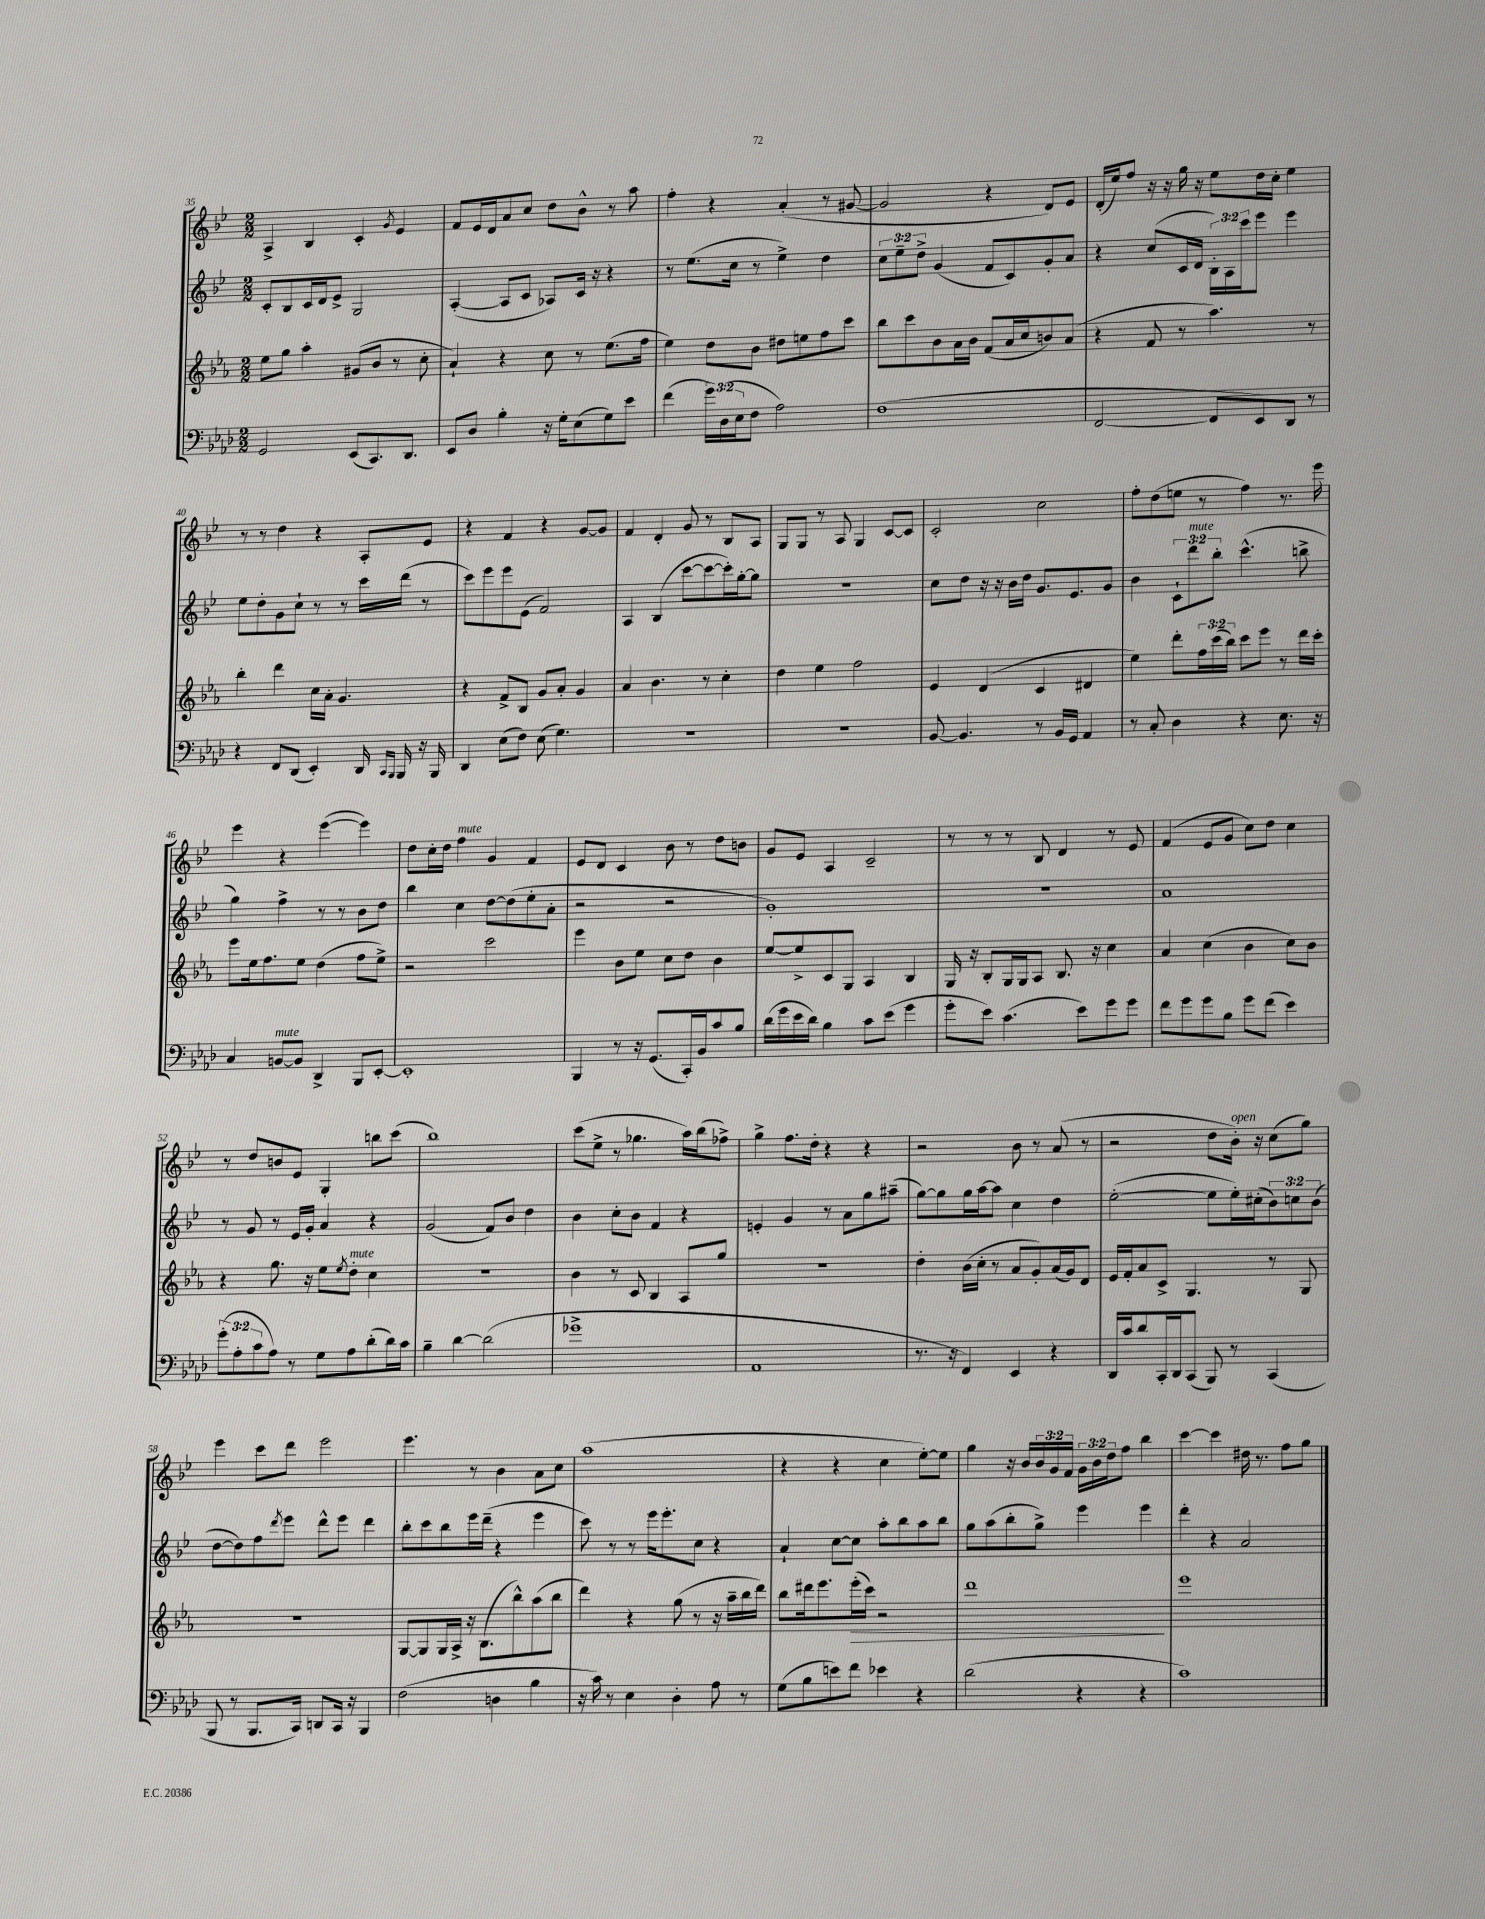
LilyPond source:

<<
\new StaffGroup <<
\new Staff = "s0" {
    \clef treble \key bes \major \numericTimeSignature \time 2/2 \override Staff.TupletNumber.text = #tuplet-number::calc-fraction-text
    a4-> bes4 c'4-. \acciaccatura { g'8 } ees'4 |
    f'8 ees'16 d'16 a'8 c''8 d''8 bes'8-^ r8 a''8 |
    f''4-. r4 a'4-.( r8 gis'8~ |
    gis'2 r4 d'8) ees'8 |
    d'16-.( ees''16) f''8 r16 r16 g''16 r16 ees''8 d''16 c''16-. ees''4 |
    r8 r8 d''4 r4 a8-. ees'8 |
    r4 f'4 r4 g'8~ g'8 |
    f'4 d'4-. g'8 r8 bes8 a8 |
    g8 g8 r8 a8 g4 c'8~ c'8 |
    c'2-. c''2 |
    f''8-. d''8( e''8 r8 f''4) r8. ees'''16 |
    ees'''4 r4 ees'''4~( ees'''4) |
    d''8 c''16-. d''16 f''4^\markup { \italic "mute" } g'4 f'4 |
    ees'8 d'8 c'4 bes'8 r8 d''8 b'8 |
    g'8 ees'8 a4 c'2-- |
    r8 r8 r8 bes8 d'4 r8 ees'8 |
    f'4( ees'8 g'8 c''8) d''8 c''4 |
    r8 d''8 b'8 ees'8 g4-. b''8 c'''8( |
    bes''1) |
    c'''8( ees''8-> r8 ges''4. a''16) bes''16( fes''8->) |
    g''4-> f''8. d''16-. r4 r4 |
    r2 bes'8 r8 a'8( r8 |
    r2 d''8 bes'16-.^\markup { \italic "open" }) r16 c''8( g''8) |
    ees'''4 c'''8 d'''8 ees'''2 |
    ees'''4. r8 bes'4 a'8 c''8 |
    a''1( |
    r4 r4 c''4 ees''8~-.) ees''8 |
    g''4 r16 bes'16 \tuplet 3/2 { bes'16 g'16 f'16 } \tuplet 3/2 { g'16 bes'16 d''16 } f''8 bes''4 |
    c'''4~ c'''4 dis''16 r8. f''8 g''8 \bar "|." |
}
\new Staff = "s1" {
    \clef treble \key bes \major \numericTimeSignature \time 2/2 \override Staff.TupletNumber.text = #tuplet-number::calc-fraction-text
    c'8-. bes8 c'16 d'16 ees'8-> g2 |
    a4~-.( a8 c'8 aes8) c'16 r16 r4 |
    r8 ees''8.( c''16 r8 ees''4->) d''4 |
    \tuplet 3/2 { c''8 ees''8-- d''8-> } g'4( f'8 c'8) g'8-. a'8 |
    r4 c''8( c'16 d'16 \tuplet 3/2 { bes16-.) a16 c'''16 } ees'''8 ees'''4 |
    ees''8 d''8-. g'8 c''8-! r8 r8 c'''16 d'''16( r8 |
    c'''8) ees'''8 ees'''8 ees'8( f'2) |
    a4 bes4( c'''8~ c'''8~ c'''16-.) g''16~-. g''8 |
    r1 |
    c''8 d''8 r16 r16 bes'16 d''16 g'8. ees'8. g'8 |
    bes'4 \tuplet 3/2 { c'8-! d'''8^\markup { \italic "mute" } bes''8-. } c'''4.-^( b''8-> |
    g''4) f''4-> r8 r8 bes'8 d''8 |
    bes''4 c''4 d''8~ d''8( ees''8-. a'8-. |
    r2 r2 |
    g'1-.) |
    r1 |
    a'1 |
    r8 g'8 r8 ees'16 g'16-. a'4 r4 |
    g'2( f'8) bes'8 d''4 |
    bes'4 c''8-. bes'8 f'4 r4 |
    e'4-. g'4 r8 a'8 g''8 ais''8--( |
    g''8~) g''8 g''16 a''16~ a''8 c''4 d''4 |
    ees''2~-.( ees''8 ees''16-.) cis''16-.( \tuplet 3/2 { bes'8) c''8 bes'8( } |
    d''8~ d''8) f''8 \acciaccatura { d'''8 } ees'''8 d'''8-^ ees'''8 d'''4 |
    bes''8-. c'''8 bes''8 ees'''16 d'''16--( r4 ees'''4 |
    c'''8) r8 r8 ees'''16 ees'''8.-. c''8 r4 |
    a'4-! c''8~ c''8 a''8-. bes''8 a''8 bes''8 |
    g''8 a''8( bes''8-. g''8->) ees'''4 ees'''4 |
    d'''4-. r4 a'2 \bar "|." |
}
\new Staff = "s2" {
    \clef treble \key ees \major \numericTimeSignature \time 2/2 \override Staff.TupletNumber.text = #tuplet-number::calc-fraction-text
    ees''8 g''8 aes''4-. gis'8( bes'8 r8 c''8-. |
    aes'4-!) r4 c''8 r8 ees''8.( f''16 |
    ees''4) d''8 bes'8 dis''8 e''8 f''8 c'''8 |
    bes''8 c'''8 bes'8 aes'16 bes'16 f'8( aes'16 c''16 b'8) aes'8( |
    r4 f'8 r8 aes''4.) r8 |
    bes''4-. d'''4 c''16 aes'16-. g'4. |
    r4 f'8-> bes8 g'8 aes'8-. g'4 |
    aes'4 bes'4. r8 c''4-. |
    d''4 ees''4 f''2 |
    ees'4 d'4( c'4 dis'4 |
    ees''4) d'''8-. \tuplet 3/2 { f''16 c'''16( bes''16) } c'''8 ees'''8 r8 d'''16 c'''16-. |
    ees'''8 ees''16 f''8. ees''8 d''4( f''8 ees''8->) |
    r2 c'''2 |
    ees'''4 bes'8 ees''8 c''8 d''8 bes'4 |
    ees''8~ ees''8-> c'8 g8 aes4 bes4 |
    g16 r16 bes8-. g16 g16 aes8 bes8. r16 c''4 |
    aes'4 c''4( bes'4 c''8) bes'8 |
    r4 g''8. r16 ees''8 \acciaccatura { ees''8 } d''8-.^\markup { \italic "mute" } c''4 |
    R1 |
    bes'4 r8 c'8 bes4 aes8 g''8 |
    R1 |
    d''4-. bes'16( c''16-. r8 aes'8 g'8-.) aes'16( g'16) d'8 |
    ees'16 f'16-. aes'8 c'8-> g4. r8 g8 |
    R1 |
    g8~ g8 g16 aes16-> r16 bes8.( bes''8-^) aes''8( bes''8 |
    d'''4) r4 g''8( r8 r16 aes''16-- bes''16 d'''16) |
    bes''8 dis'''16 ees'''8. ees'''16-.\>( c'''16) r2 |
    d'''1\! |
    ees'''1 \bar "|." |
}
\new Staff = "s3" {
    \clef bass \key aes \major \numericTimeSignature \time 2/2 \override Staff.TupletNumber.text = #tuplet-number::calc-fraction-text
    g,2 ees,8( c,8.) des,8. |
    ees,8 des8 bes4-. r16 g16-. ees8( g8) ees'8 |
    f'4( \tuplet 3/2 { g'16) des16( ees16 } f8 aes2) |
    f1( |
    f,2~ f,8 ees,8) des,8 r8 |
    r4 f,8 des,8( ees,4-.) des,16 \grace { c,16 bes,,16 } bes,,16 r16 bes,,16 |
    des,4 ees8( f8) ees8( g4.) |
    R1 |
    R1 |
    bes,8~ bes,4. r8 bes,16 g,16 aes,4 |
    r8 c8-. des4 r4 ees8. r16 |
    c4 b,8~^\markup { \italic "mute" } b,8 des,4-> bes,,8 ees,8~-. |
    ees,1-. |
    bes,,4 r8 r16 g,8.( c,16-.) bes,16 c'8 bes8 |
    des'16( g'16 ees'16 des'16) bes4 c'8 ees'8( g'4 |
    g'8-. ees'8) c'4.( ees'8) g'8 g'8 |
    f'8 g'8 g'8 bes8 g'8 f'8( ees'4) |
    \tuplet 3/2 { g'8-.( aes8-. c'8 } aes8) r8 g8 aes8 des'8-.( des'16) c'16 |
    bes4-- des'4~ des'2( |
    ges'1-> |
    aes,1 |
    r8. r16 f,4) ees,4 r4 |
    des,16 c'16 des'8 c,16-. des,16 c,8( bes,,8) r8 c,4( |
    bes,,8 r8 bes,,8. c,16) d,8 c,16 r16 bes,,4 |
    f2( d4 bes4 |
    r16 c'16) r8 ees4 des4-. aes8 r8 |
    g8( bes8 e'8) f'8 ees'4 r4 |
    des'2( r4 r4 |
    c'1) \bar "|." |
}
>>
>>
\layout { \context { \Score currentBarNumber = #35 } }
